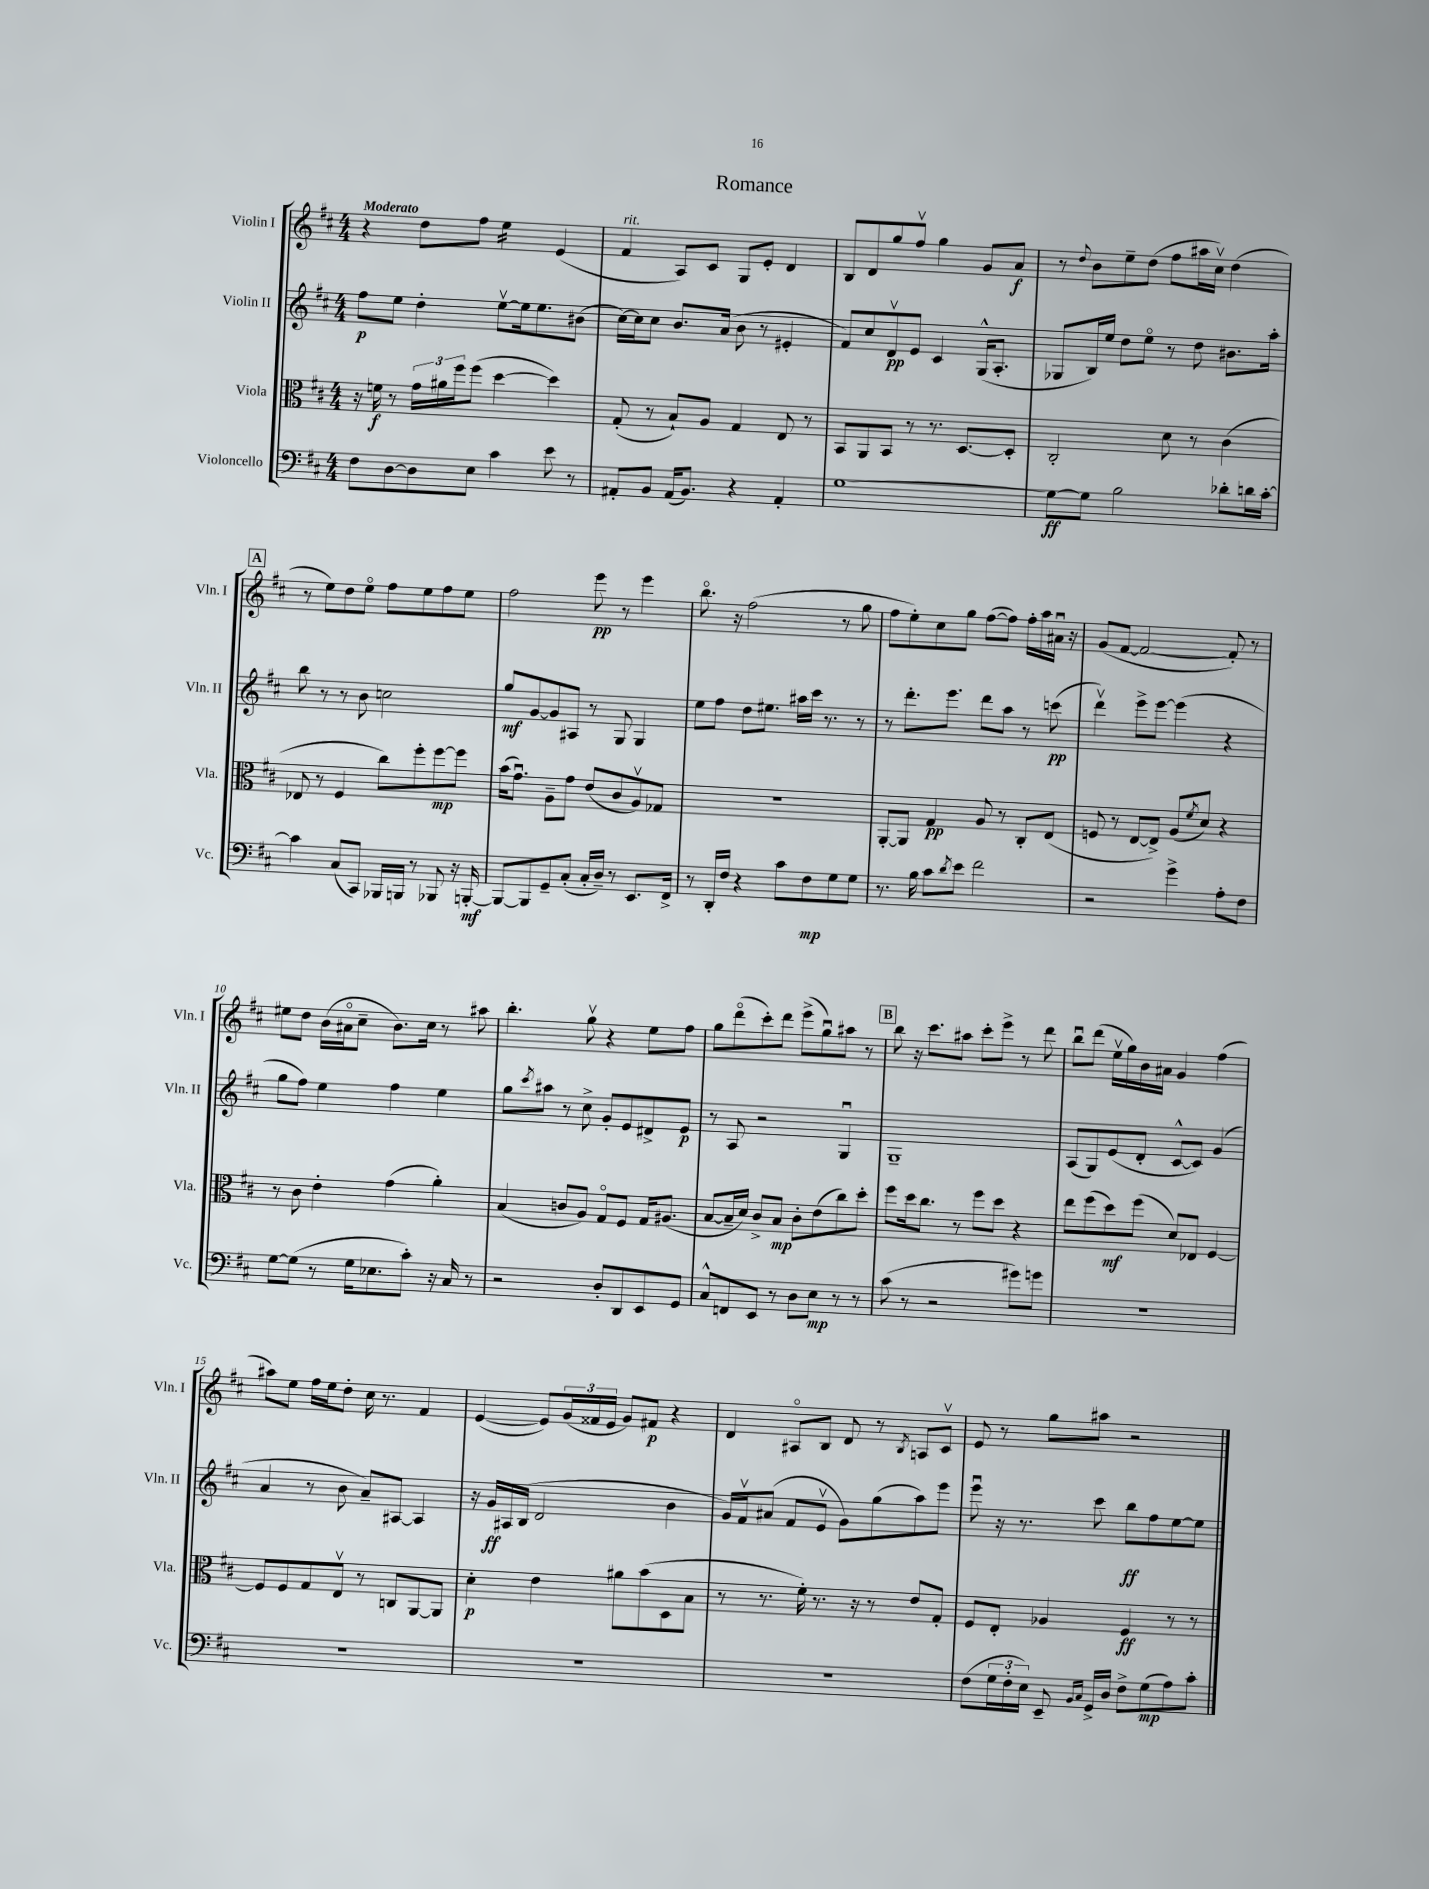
\header { title = "Romance" }
<<
\new StaffGroup <<
\new Staff = "s0" \with { instrumentName = "Violin I" shortInstrumentName = "Vln. I" } {
    \clef treble \key d \major \numericTimeSignature \time 4/4 \tempo "Moderato"
    r4 d''8 fis''8 e''4:16 e'4( |
    fis'4^\markup { \italic "rit." } a8) cis'8 g8 e'8-. d'4 |
    b8 d'8 g''8 fis''8\upbow g''4 g'8 a'8\f |
    r8 \appoggiatura { d''8 } b'8 e''8-- d''8( fis''8 ais''16 cis''16\upbow) d''4( |
    \mark \markup { \box "A" } r8 e''8) d''8 e''8\flageolet fis''8 e''8 fis''8 e''8 |
    fis''2 e'''8\pp r8 e'''4 |
    b''8.\flageolet r16 fis''2( r8 g''8 |
    fis''8 e''8-.) cis''8 g''8 fis''8~( fis''8) fis''16-. a''16 ais'16\downbow r16 |
    g'8( fis'8~ fis'2~ fis'8-.) r8 |
    eis''8 d''8 b'16( ais'16\flageolet cis''8-- b'8.) cis''16 r8 ais''8 |
    b''4.-. g''8\upbow r4 e''8 fis''8 |
    g''8 d'''8\flageolet( cis'''8-.) d'''8 e'''8->( g''8\downbow) ais''8 r8 |
    \mark \markup { \box "B" } b''8 r16 cis'''8. ais''8 cis'''8-. e'''8-> r8 d'''8 |
    b''8\downbow d'''8( e''16\upbow g''16) b'16 ais'16 g'4 fis''4( |
    ais''8) e''8 fis''16 e''16 d''8-. cis''16 r8. fis'4 |
    e'4~( e'8) \tuplet 3/2 { g'16( fisis'16 e'16 } g'8) fis'8\p r4 |
    d'4 ais8\flageolet b8 d'8 r8 \acciaccatura { b8 } a8 cis'8\upbow |
    e'8 r8 g''8 ais''8 r2 \bar "|." |
}
\new Staff = "s1" \with { instrumentName = "Violin II" shortInstrumentName = "Vln. II" } {
    \clef treble \key d \major \numericTimeSignature \time 4/4
    fis''8\p e''8 d''4-. e''8~\upbow e''16 e''8. bis'8( |
    cis''16~) cis''16 cis''8 b'8. a'16( b'8 r8 eis'4-. |
    fis'8) cis''8 d'8\upbow\pp e'8 cis'4 g16-^( a8.-. |
    ges8 b16) e''16 d''8 e''8\flageolet r8 d''8 bis'8. a''16-. |
    \mark \markup { \box "A" } b''8 r8 r8 b'8 c''2 |
    g''8\mf g'8~ g'8 ais8 r8 g8 g4 |
    e''8 fis''8 d''8 eis''8. ais''16 cis'''16 r8. r8 |
    r8 d'''8.-. e'''8. d'''8 a''8 r8 c'''8\pp( |
    d'''4\upbow) e'''8-> e'''8~ e'''4( r4 |
    g''8 fis''8) e''4 fis''4 e''4 |
    g''8 \acciaccatura { cis'''8 } ais''8 r8 cis''8-> g'8-. e'8 dis'8-> e'8\p |
    r8 a8 r2 g4\downbow |
    \mark \markup { \box "B" } g1-- |
    a8( g8) e'8( d'8-. cis'8~-^ cis'8) g'4( |
    a'4 r8 b'8 a'8--) ais8~ ais4 |
    r16 g'16\ff ais16 b16( d'2 b'4 |
    g'16) fis'16\upbow ais'8( fis'8 e'8\upbow g'8) g''8( a''8) e'''8 |
    e'''8\downbow r16 r8. cis'''8 b''8\ff fis''8 e''8~ e''8 \bar "|." |
}
\new Staff = "s2" \with { instrumentName = "Viola" shortInstrumentName = "Vla." } {
    \clef alto \key d \major \numericTimeSignature \time 4/4
    r16 f'16\f r8 \tuplet 3/2 { g'16 ais'16 fis''16 } fis''8( d''4~ d''4) |
    g8-.( r8 b8-!) a8 g4 e8 r8 |
    b,8 a,8 b,8 r8 r8. d8.~ d8-. |
    cis2-. d'8 r8 cis'4( |
    \mark \markup { \box "A" } ees8 r8 fis4 cis''8) fis''8-. fis''8~\mp fis''8 |
    b'16( g'8.\downbow) a8-- g'8 e'8( cis'8 a8\upbow) ges8 |
    R1 |
    a,8~-. a,8 g4\pp a8 r8 cis8-. e8( |
    f8 r8 e8~ e8->) a8( \acciaccatura { fis'8 } d'8) r4 |
    r8 cis'8 e'4-. g'4( a'4-.) |
    b4( c'8 a8) g8\flageolet fis8 g16 ais8.( |
    b8~ b16-- d'16) cis'8-> b8\mp cis'8-. e'8( cis''8) d''8-. |
    \mark \markup { \box "B" } fis''8 d''16 cis''8. r8 fis''8 d''8 r4 |
    e''8 fis''8( d''8\mf) fis''8( d'8) ees8 fis4~ |
    fis8 fis8 g8 e8\upbow r8 c8 a,8~ a,8 |
    d'4-.\p e'4 ais'8 b'8( d8 b8 |
    r8 r8. fis'16-.) r8. r16 r8 e'8 g8-. |
    fis8 e8-. aes4 fis4\ff r8 r8 \bar "|." |
}
\new Staff = "s3" \with { instrumentName = "Violoncello" shortInstrumentName = "Vc." } {
    \clef bass \key d \major \numericTimeSignature \time 4/4
    fis8 d8~ d8 e8 cis'4 e'8 r8 |
    ais,8-. b,8 ais,16( b,8.) r4 ais,4-. |
    g1~ |
    g8~\ff g8 b2 des'8-. d'16 cis'16~-. |
    \mark \markup { \box "A" } cis'4 cis8( cis,8) bes,,16 b,,16 r8 bes,,8 r16 b,,16~-.\mf |
    b,,8~ b,,8 g,8-- cis8-.( cis16-. d16--) r8 e,8. fis,16-> |
    r8 d,16-. fis16 r4 cis'8 fis8\mp g8 g8 |
    r8. b16 cis'8 \acciaccatura { d'8 } e'8 fis'2 |
    r2 g'4-> a8-. fis8 |
    g8~ g8( r8 g16 ees8. cis'8-.) r16 cis16 r8 |
    r2 d8-. d,8 e,8 g,8 |
    cis8-^ f,8 e,8 r8 d8 e8\mp r8 r8 |
    \mark \markup { \box "B" } cis'8( r8 r2 gis'8) g'8 |
    R1 |
    R1 |
    R1 |
    R1 |
    fis8( \tuplet 3/2 { g16 fis16-. e16) } e,8-- \grace { b,16 cis16 } g,16-> d16 fis8-> g8\mp( a8) cis'8-. \bar "|." |
}
>>
>>
